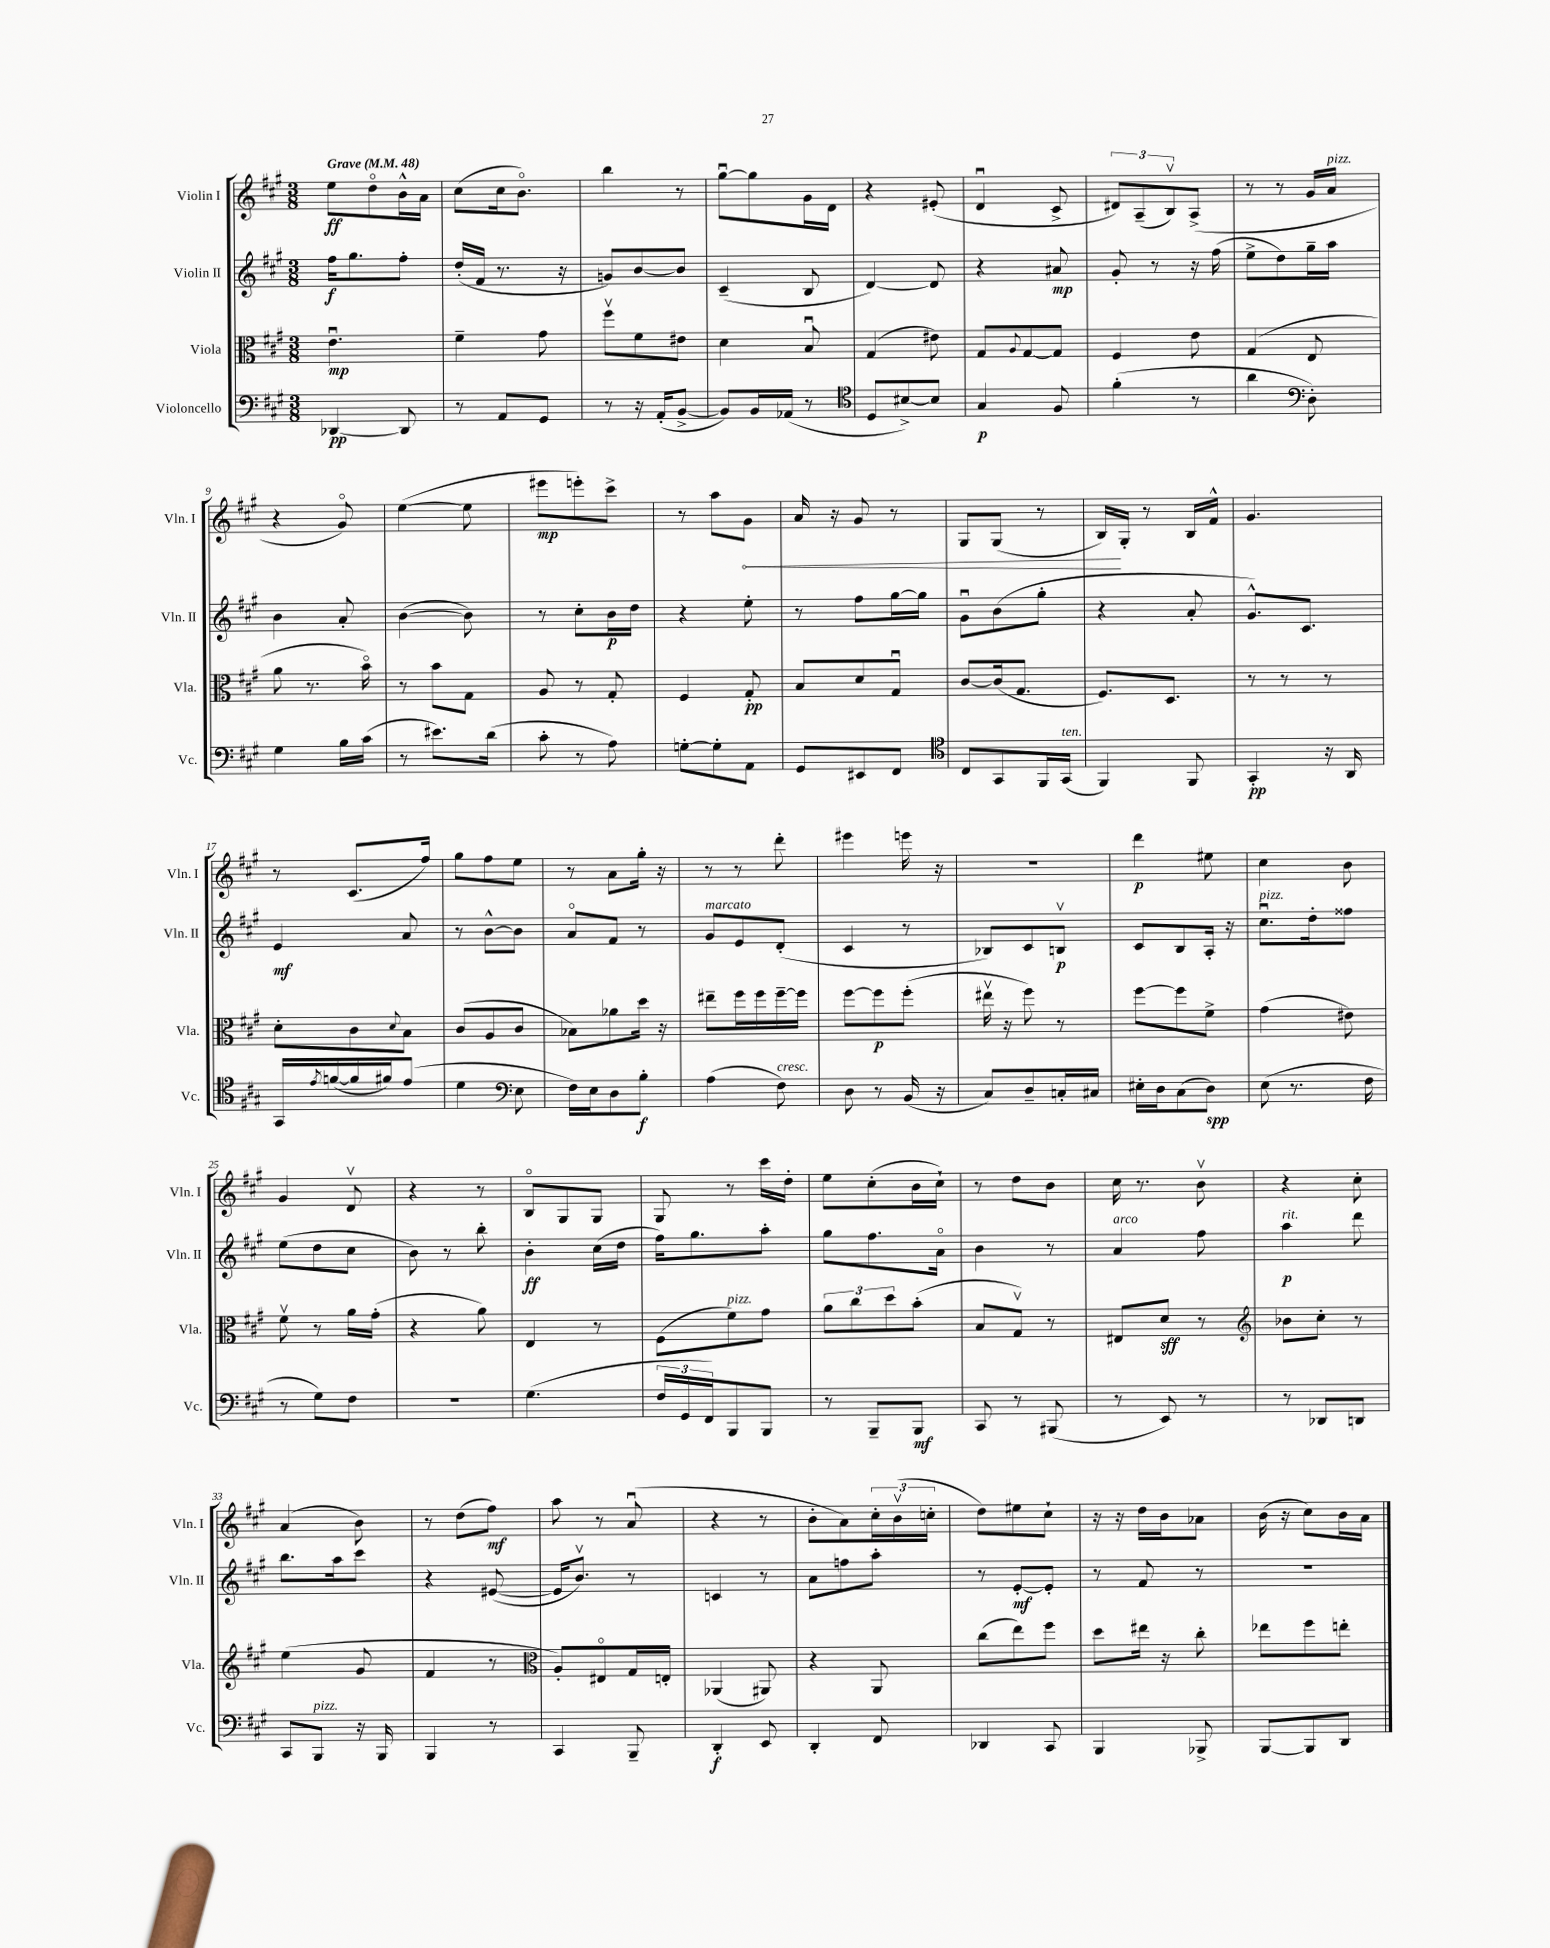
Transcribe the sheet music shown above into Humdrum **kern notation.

**kern	**kern	**kern	**kern
*staff4	*staff3	*staff2	*staff1
*clefF4	*clefC3	*clefG2	*clefG2
*k[f#c#g#]	*k[f#c#g#]	*k[f#c#g#]	*k[f#c#g#]
*M3/8	*M3/8	*M3/8	*M3/8
*MM48	*MM48	*MM48	*MM48
[4DD-	4.eu	16ff#	8ee
.	.	8.gg#	.
.	.	.	8ddo
8DD-]	.	8ff#'	16b^^
.	.	.	16a
=	=	=	=
8r	4f#~	(16dd'	(8cc#
.	.	16f#	.
8AA	.	8.r	16cc#
.	.	.	8.bo)
8GG#	8g#	.	.
.	.	16r	.
=	=	=	=
8r	8ff#v	8g)	4bb
16r	8f#	[8b	.
(16AA'	.	.	.
[8BB^	8e#	8b]	8r
=	=	=	=
8BB])	4d	(4c#~	[8gg#u
16BB	.	.	8gg#]
(16AA-	.	.	.
8r	8Bu	8B	16g#
.	.	.	16d
=	=	=	=
*clefC4	*	*	*
8D	(4G#	[4d)	4r
[8B#^)	.	.	.
8B#]	8e#)	8d]	(8e#'
=	=	=	=
4G#	8G#	4r	4du
.	8qqA	.	.
.	[8G#	.	.
8F#	8G#]	8a#	8c#^
=	=	=	=
(4f#'	4F#	8g#'	12d#)
.	.	.	(12A~
.	.	8r	.
.	.	.	12Bv)
8r	8e	16r	(8A^
.	.	(16ff#	.
=	=	=	=
4a	(4G#	8ee^	8r
.	.	8dd)	8r
*clefF4	*	*	*
8D')	8E	16gg#~	16g#
.	.	16aa	16a
=	=	=	=
4G#	8a	4b	4r
.	8.r	.	.
16B	.	8a'	8g#o)
(16c#	16bo)	.	.
=	=	=	=
8r	8r	([4b	([4ee
8.e#)	8b	.	.
.	8G#	8b])	8ee]
(16d	.	.	.
=	=	=	=
8c#'	8A	8r	8eee#
8r	8r	8cc#'	8eee')
8A)	8G#'	16b	8ccc#^
.	.	16dd	.
=	=	=	=
[8G'	4F#	4r	8r
8G']	.	.	8aa
8AA	8G#'	8ee'	8g#
=	=	=	=
8GG#	8B	8r	16a
.	.	.	16r
8EE#	8d	8ff#	8g#
8FF#	8G#u	[16gg#	8r
.	.	16gg#]	.
=	=	=	=
*clefC4	*	*	*
8C#	[8c#	8g#u	8G#
8GG#	(16c#]	(8b	(8G#
.	8.G#	.	.
16FF#	.	8gg#'	8r
(16GG#	.	.	.
=	=	=	=
4FF#)	8.F#)	4r	16B)
.	.	.	16G#'
.	.	.	8r
.	8.D	.	.
8FF#	.	8a'	16B
.	.	.	16f#^^
=	=	=	=
4GG#'	8r	8.g#^^)	4.g#
.	8r	.	.
.	.	8.c#	.
16r	8r	.	.
16AA	.	.	.
=	=	=	=
16GG#	8d'	4e	8r
8qe	.	.	.
([16f	.	.	.
16f]	8c#	.	(8.c#
16f#)	.	.	.
.	8qqd	.	.
(8e	8B	8a	.
.	.	.	16ff#)
=	=	=	=
4d	(8c#	8r	8gg#
.	8A	[8b^^	8ff#
*clefF4	*	*	*
8E	8c#	8b]	8ee
=	=	=	=
16F#)	8B-)	8ao	8r
16E	.	.	.
8D	8a-	8f#	8a
8B'	16dd	8r	16gg#'
.	16r	.	16r
=	=	=	=
(4A	8ee#~	8g#	8r
.	16ff#	8e	8r
.	16ff#	.	.
8F#)	[16ff#~	(8d'	8ddd'
.	16ff#]	.	.
=	=	=	=
8D	[8ff#	4c#	4eee#
8r	8ff#]	.	.
(16BB	(8ff#'	8r	16eee
16r	.	.	16r
=	=	=	=
8C#)	16ee#v	8B-)	4.r
.	16r	.	.
8D~	8ff#)	8c#	.
16C'	8r	8Bv	.
16C#	.	.	.
=	=	=	=
16E#'	[8ff#	8c#	4ddd
16D	.	.	.
(8C#	8ff#]	8B	.
8D)	8f#^	16A'	8ee#
.	.	16r	.
=	=	=	=
(8E	(4g#	8.cc#u	4cc#
8.r	.	.	.
.	.	16dd'	.
.	8e#)	8ff##	8b
16F#	.	.	.
=	=	=	=
8r	8f#v	(8ee	4g#
8G#)	8r	8dd	.
8F#	16a	8cc#	8dv
.	(16g#'	.	.
=	=	=	=
4.r	4r	8b)	4r
.	.	8r	.
.	8a)	8bb'	8r
=	=	=	=
(4.G#	4E	4b'	8Bo
.	.	.	8G#
.	8r	(16cc#	8G#
.	.	16dd	.
=	=	=	=
24F#	(8F#	16ff#)	8G#
24GG#	.	.	.
.	.	8.gg#	.
24FF#)	.	.	.
8BBB	8f#)	.	8r
8BBB	8g#	8aa'	16ccc#
.	.	.	16dd'
=	=	=	=
8r	12a	8gg#	8ee
.	12cc#	.	.
8BBB~	.	8.ff#	(8cc#'
.	12dd	.	.
8BBB	(8b'	.	16b
.	.	16ao	16cc#`)
=	=	=	=
8CC#	8B	4b	8r
8r	8G#v)	.	8dd
(8BBB#	8r	8r	8b
=	=	=	=
8r	8E#	4a	16cc#
.	.	.	8.r
8EE)	8d	.	.
8r	8r	8ff#	8bv
=	=	=	=
*	*clefG2	*	*
8r	8b-	4aa	4r
8DD-	8cc#'	.	.
8DD	8r	8ddd	8cc#'
=	=	=	=
8CC#	(4ee	8.bb	(4a
8BBB	.	.	.
.	.	16aa	.
16r	8g#	8ccc#	8b)
16BBB	.	.	.
=	=	=	=
4BBB	4f#	4r	8r
.	.	.	(8dd
8r	8r	([8e#	8ff#)
=	=	=	=
*	*clefC3	*	*
4CC#	8A')	16e#]	8aa
.	.	8.bv)	.
.	8E#o	.	8r
8BBB~	16G#	8r	(8au
.	16E'	.	.
=	=	=	=
4DD'	(4AA-	4c	4r
8EE	8AA#)	8r	8r
=	=	=	=
4DD'	4r	8a	8b'
.	.	8ff	8a)
8FF#	8AA	8aa'	24cc#'
.	.	.	(24bv
.	.	.	24cc'
=	=	=	=
4DD-	(8cc#	8r	8dd)
.	8ee)	[8e'	8ee#
8CC#	8ff#	8e']	8cc#`
=	=	=	=
4BBB	8dd	8r	16r
.	.	.	16r
.	16ee#	8f#	16dd
.	16r	.	16b
8BBB-^	8cc#'	8r	8a-
=	=	=	=
[8BBB	8ee-	4.r	(16b
.	.	.	16r
8BBB]	8ff#	.	8cc#)
8DD	8ee'	.	16b
.	.	.	16a
==	==	==	==
*-	*-	*-	*-
